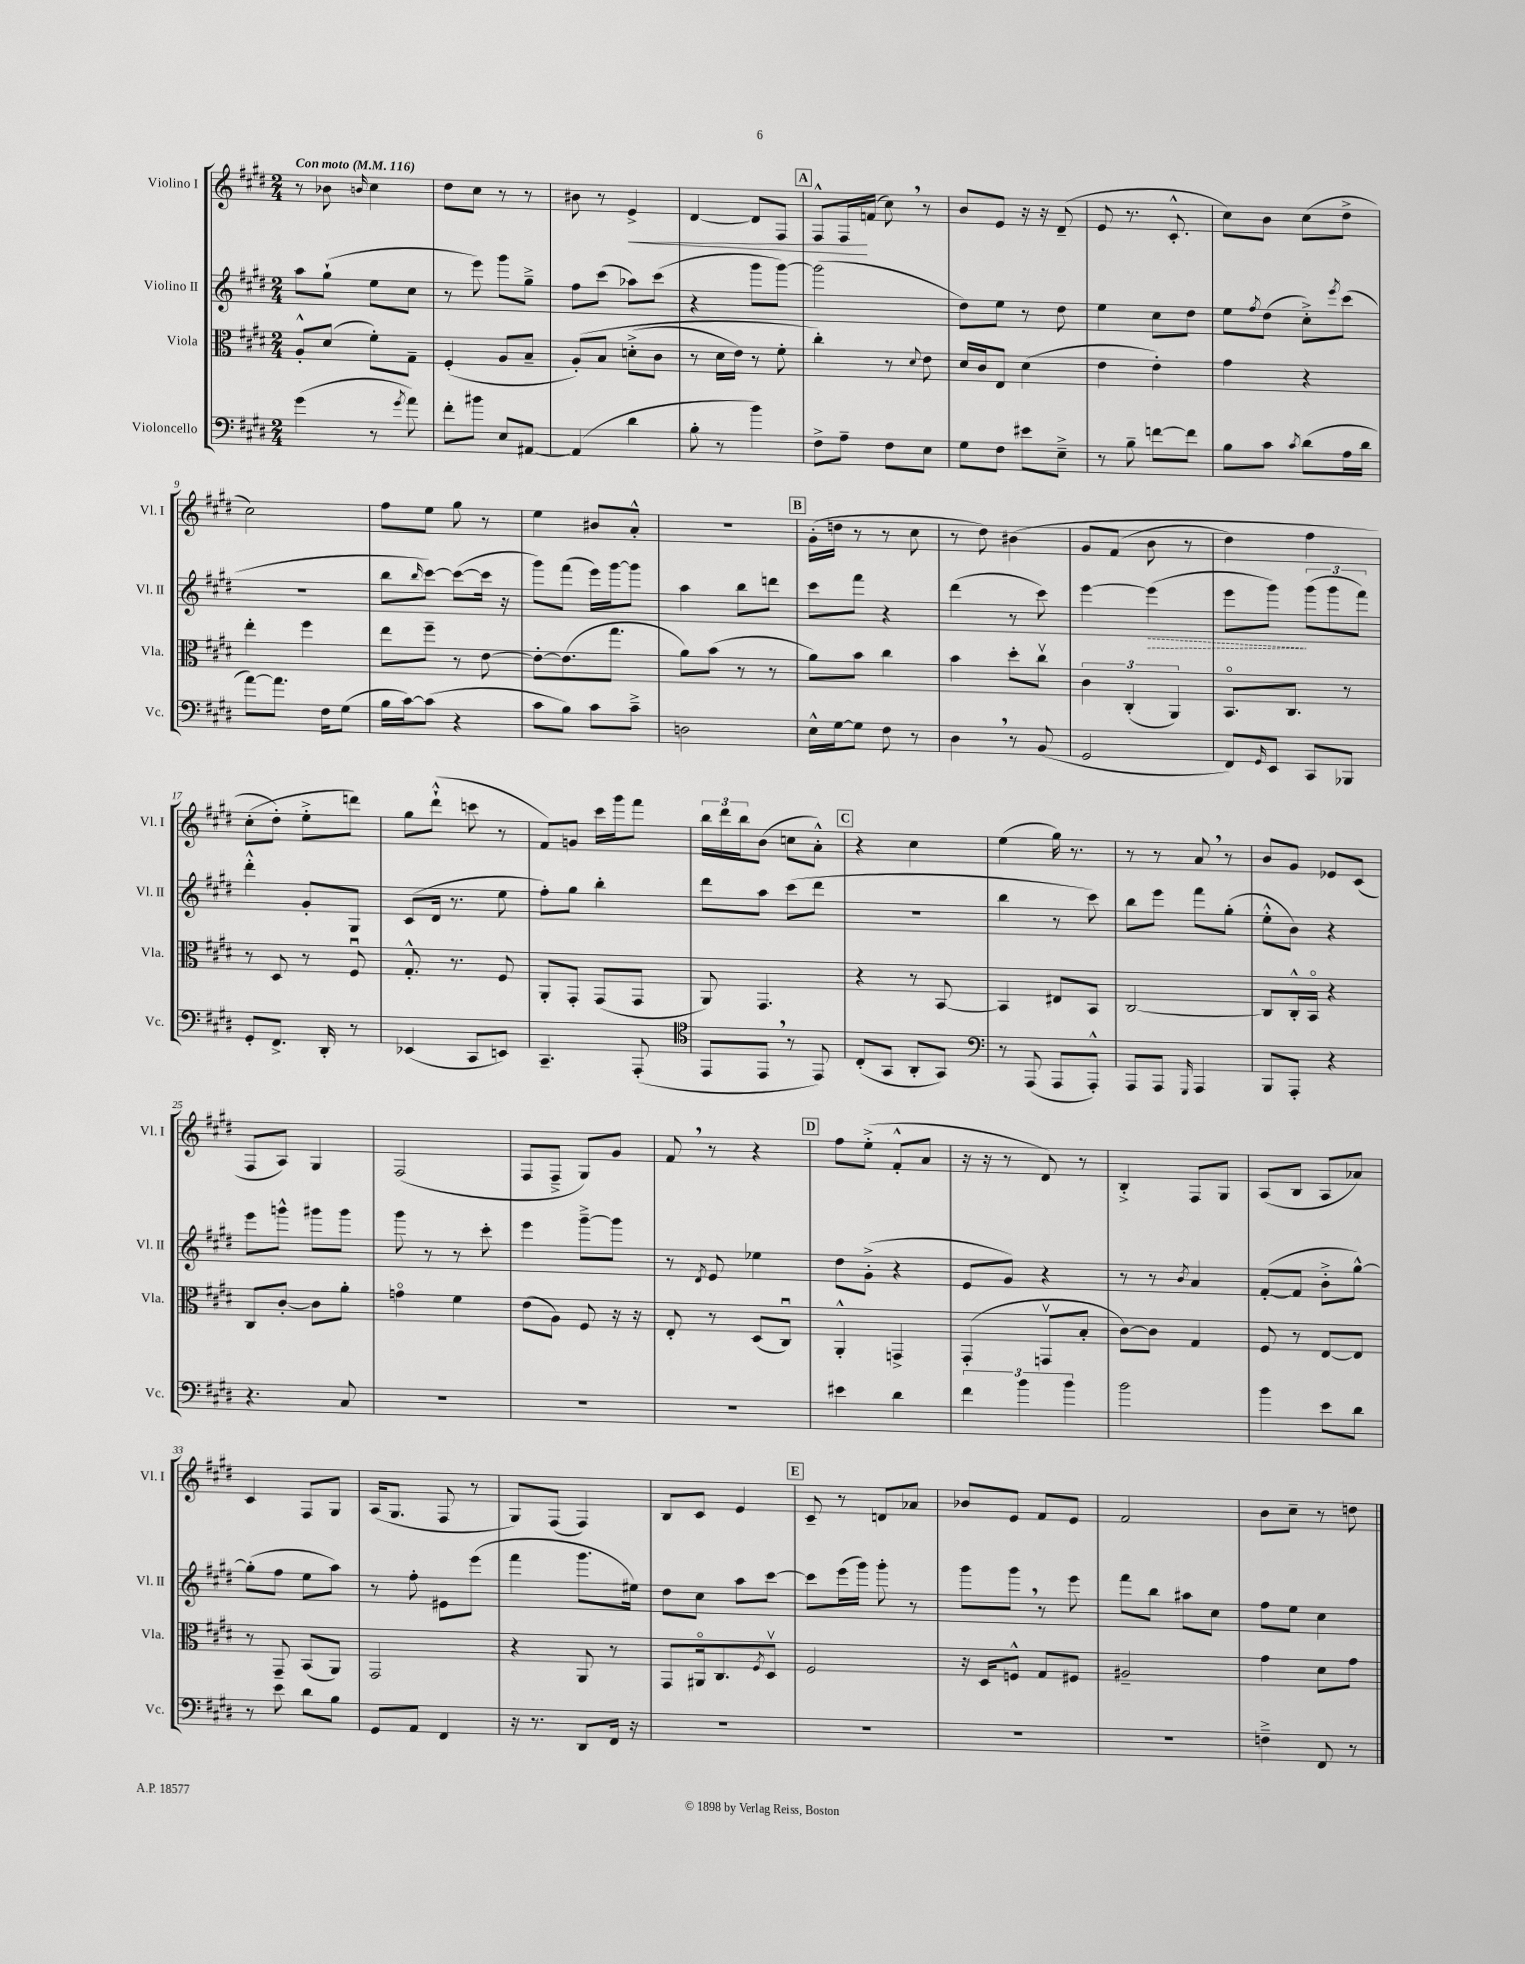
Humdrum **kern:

**kern	**kern	**kern	**kern
*staff4	*staff3	*staff2	*staff1
*clefF4	*clefC3	*clefG2	*clefG2
*k[f#c#g#d#]	*k[f#c#g#d#]	*k[f#c#g#d#]	*k[f#c#g#d#]
*M2/4	*M2/4	*M2/4	*M2/4
*MM116	*MM116	*MM116	*MM116
(4g#	8A'^^	8aa	8r
.	(8d#	(8gg#`	8b-
.	.	.	16qqb
8r	8f#')	8ee	4cc#
8qg#	.	.	.
8a)	8G#~	8cc#	.
=	=	=	=
8f#'	(4F#'	8r	8dd#
8b#	.	8eee)	8cc#
8E	8A	8ggg#	8r
[8AA#	8B~	8gg#~^	8r
=	=	=	=
(4AA#]	&(8A')	8ff#	8b#
.	8B	(8ccc#	8r
4d#	(8d'^	8aa-)	4e^
.	8c#	(8ccc#	.
=	=	=	=
8B'	8r	4r	[4d#
8r	16d#	.	.
.	16e)	.	.
4b)	8r	8ggg#	8d#]
.	8f#'	[8ggg#)	8F#
=	=	=	=
8F#^	4cc#'&)	(2ggg#]	8F#^^
8A~	.	.	16F#
.	.	.	(16f
8F#	8r	.	8cc#)
.	8qqd#	.	.
8E	8e	.	8r
=	=	=	=
8G#	16d#	8dd#)	8b
.	16c#	.	.
8F#	8E	8ee	8e
8e#	(4d#	8r	16r
.	.	.	16r
8E~^	.	8dd#	(8d#~
=	=	=	=
8r	4e	4ee	8e
8B~	.	.	8.r
[8f	4e')	8cc#	.
.	.	.	8.c#'^^
8f]	.	8dd#	.
=	=	=	=
8B	4g#	8ee	8cc#)
.	.	8qff#	.
8c#	.	(8dd#	8b
8qc#	.	.	.
(8d#	4r	8cc#'^)	(8cc#
.	.	8qeee	.
16A	.	(8ccc#	8dd#^
16d#	.	.	.
=	=	=	=
[8a)	4ee'	2r	2cc#)
8.a]	.	.	.
.	4ff#	.	.
16F#	.	.	.
(8G#	.	.	.
=	=	=	=
16B	8ee	8bb	8ff#
[16c#)	.	.	.
.	.	16qqbb	.
(8c#]	8ff#~	[8ccc#)	8ee
4r	8r	(8ccc#_	8gg#
.	[8e	16ccc#]	8r
.	.	16r	.
=	=	=	=
8c#	8e'_	8ggg#)	4ee
8B)	(8.e]	(8fff#	.
8c#	.	16eee)	8b#
.	8.gg#	[16ggg#	.
8c#~^	.	8ggg#]	8a'^^
=	=	=	=
2D	8a)	4aa	2r
.	(8b	.	.
.	8r	8bb	.
.	8r	8ddd	.
=	=	=	=
16E^^	8a)	8ccc#	(16g#'
[16G#	.	.	16dd
8G#]	8b	8fff#	8r
8F#	4cc#	4r	8r
8r	.	.	8cc#
=	=	=	=
4D#	4b	(4ddd#	8r
.	.	.	8dd#)
8r	8dd#'	8r	&(4b#
(8BB	8cc#v	8ccc#)	.
=	=	=	=
2GG#	6c#	[4eee	8g#
.	.	.	(8f#
.	(6C#'	.	.
.	.	(4eee]	8b
.	6AA)	.	.
.	.	.	8r
=	=	=	=
8FF#)	8.BBo	8eee	4dd#)
16qqGG#	.	.	.
8EE	.	8ggg#)	.
.	8.C#	.	.
8CC#	.	(12ggg#	4ff#
.	.	12ggg#	.
8BBB-	8r	.	.
.	.	12fff#)	.
=	=	=	=
8GG#'	8r	4ddd#'^^	(8cc#'
8.FF#^	8D#	.	8dd#'&)
.	8r	8g#'	8ee'^
16DD#'	.	.	.
8r	8F#u	8G#	8ddd)
=	=	=	=
(4EE-	8.G#'^^	(8c#	8gg#
.	.	16d#	(8ddd#`^^
.	8.r	8.r	.
8CC#	.	.	8ccc
8EE)	8F#	8ee	8r
=	=	=	=
4.CC#~	8AA'	8ff#')	8f#)
.	8GG#'	8gg#	8g
.	(8GG#	4bb'	16ccc#
.	.	.	16ggg#
(8AAA'	8GG#	.	8fff#
=	=	=	=
*clefC4	*	*	*
8EE	8AA)	8ddd#	24bb
.	.	.	24ddd#
.	.	.	24bb
8EE	4.GG#	8aa	(8b
8r	.	(8ccc#	8cc
8EE)	.	8ddd#	8a'^^)
=	=	=	=
(8C#'	4r	2r	4r
8GG#	.	.	.
8AA'	8r	.	4cc#
8GG#)	[8BB	.	.
=	=	=	=
*clefF4	*	*	*
8r	4BB]	4bb	(4ee
(8AAA	.	.	.
8AAA	8E#	8r	16gg#)
.	.	.	8.r
8AAA'^^)	8BB	8ccc#)	.
=	=	=	=
8AAA	[2C#	8bb	8r
8AAA	.	8eee	8r
16qqGGG#	.	.	.
4AAA	.	8fff#	8a
.	.	(8gg#'	8r
=	=	=	=
8BBB	8C#]	8ee'^^	8b
8AAA'	16C#'^^	8b)	8g#
.	16BBo	.	.
4r	4r	4r	8e-
.	.	.	(8c#
=	=	=	=
4.r	8C#	8eee	8F#
.	[8c#'	8ggg^^	8A)
.	8c#]	8ggg#	4G#
8C#	8a'	8ggg#	.
=	=	=	=
2r	4go	8ggg#	(2F#
.	.	8r	.
.	4f#	8r	.
.	.	8ccc#'	.
=	=	=	=
2r	(8e	4eee	8F#
.	8A)	.	8F#~^
.	8F#	[8ggg#~^	8G#)
.	16r	8ggg#]	8g#
.	16r	.	.
=	=	=	=
2r	8E'	8r	8f#
.	.	8qd#	.
.	8r	8e	8r
.	(8D#	4ee-	4r
.	8C#u)	.	.
=	=	=	=
4e#	4AA'^^	8dd#	8ff#
.	.	(8g#'^	(8ee'^
4d#	4GG^	4r	8f#'^^
.	.	.	8a
=	=	=	=
6f#	(4GG#'	8e	16r
.	.	.	16r
.	.	8g#)	8r
6b	.	.	.
.	8GGv	4r	8d#)
6b	.	.	.
.	8B'	.	8r
=	=	=	=
2b	[8c#)	8r	4B'^
.	8c#]	8r	.
.	.	8qb	.
.	4G#	4a	8F#
.	.	.	8G#
=	=	=	=
4b	8F#	([8f#'	(8A
.	8r	8f#]	8B
8e	[8E	8b'^	8A
8d#	8E]	[8gg#^^)	8a-)
=	=	=	=
8r	8r	(8gg#']	4c#
8e	8GG#~	8ff#	.
8d#	(8BB	8ee	8F#
8B	8AA)	8aa)	8G#
=	=	=	=
8GG#	2GG#	8r	(16A
.	.	.	8.G#
8AA	.	8ff#'	.
4FF#	.	8e#	8F#
.	.	(8eee	8r
=	=	=	=
16r	4r	4fff#	8G#)
8.r	.	.	.
.	.	.	(8F#
8DD#	8AA	8.ggg#	4F#)
16FF#	8r	.	.
16r	.	16ee#)	.
=	=	=	=
2r	8GG#	8dd#	8B
.	16AA#o	8cc#	8c#
.	8.C#	.	.
.	.	8aa	4e
.	8qF#	.	.
.	8D#v	[8ccc#	.
=	=	=	=
2r	2F#	8ccc#]	8c#~
.	.	(16eee	8r
.	.	16ggg#)	.
.	.	8ggg#'	8d
.	.	8r	8a-
=	=	=	=
2r	16r	8ggg#	8b-
.	16D#	.	.
.	8F^^	8ggg#	8e
.	8G#	8r	8f#
.	8F#	8eee	8e
=	=	=	=
2r	2A#~	8fff#	2f#
.	.	8bb	.
.	.	8aa#	.
.	.	8cc#	.
=	=	=	=
4F~^	4g#	8ff#	8b
.	.	8ee	8cc#~
8FF#	8d#	4cc#	8r
8r	8g#	.	8dd
==	==	==	==
*-	*-	*-	*-
